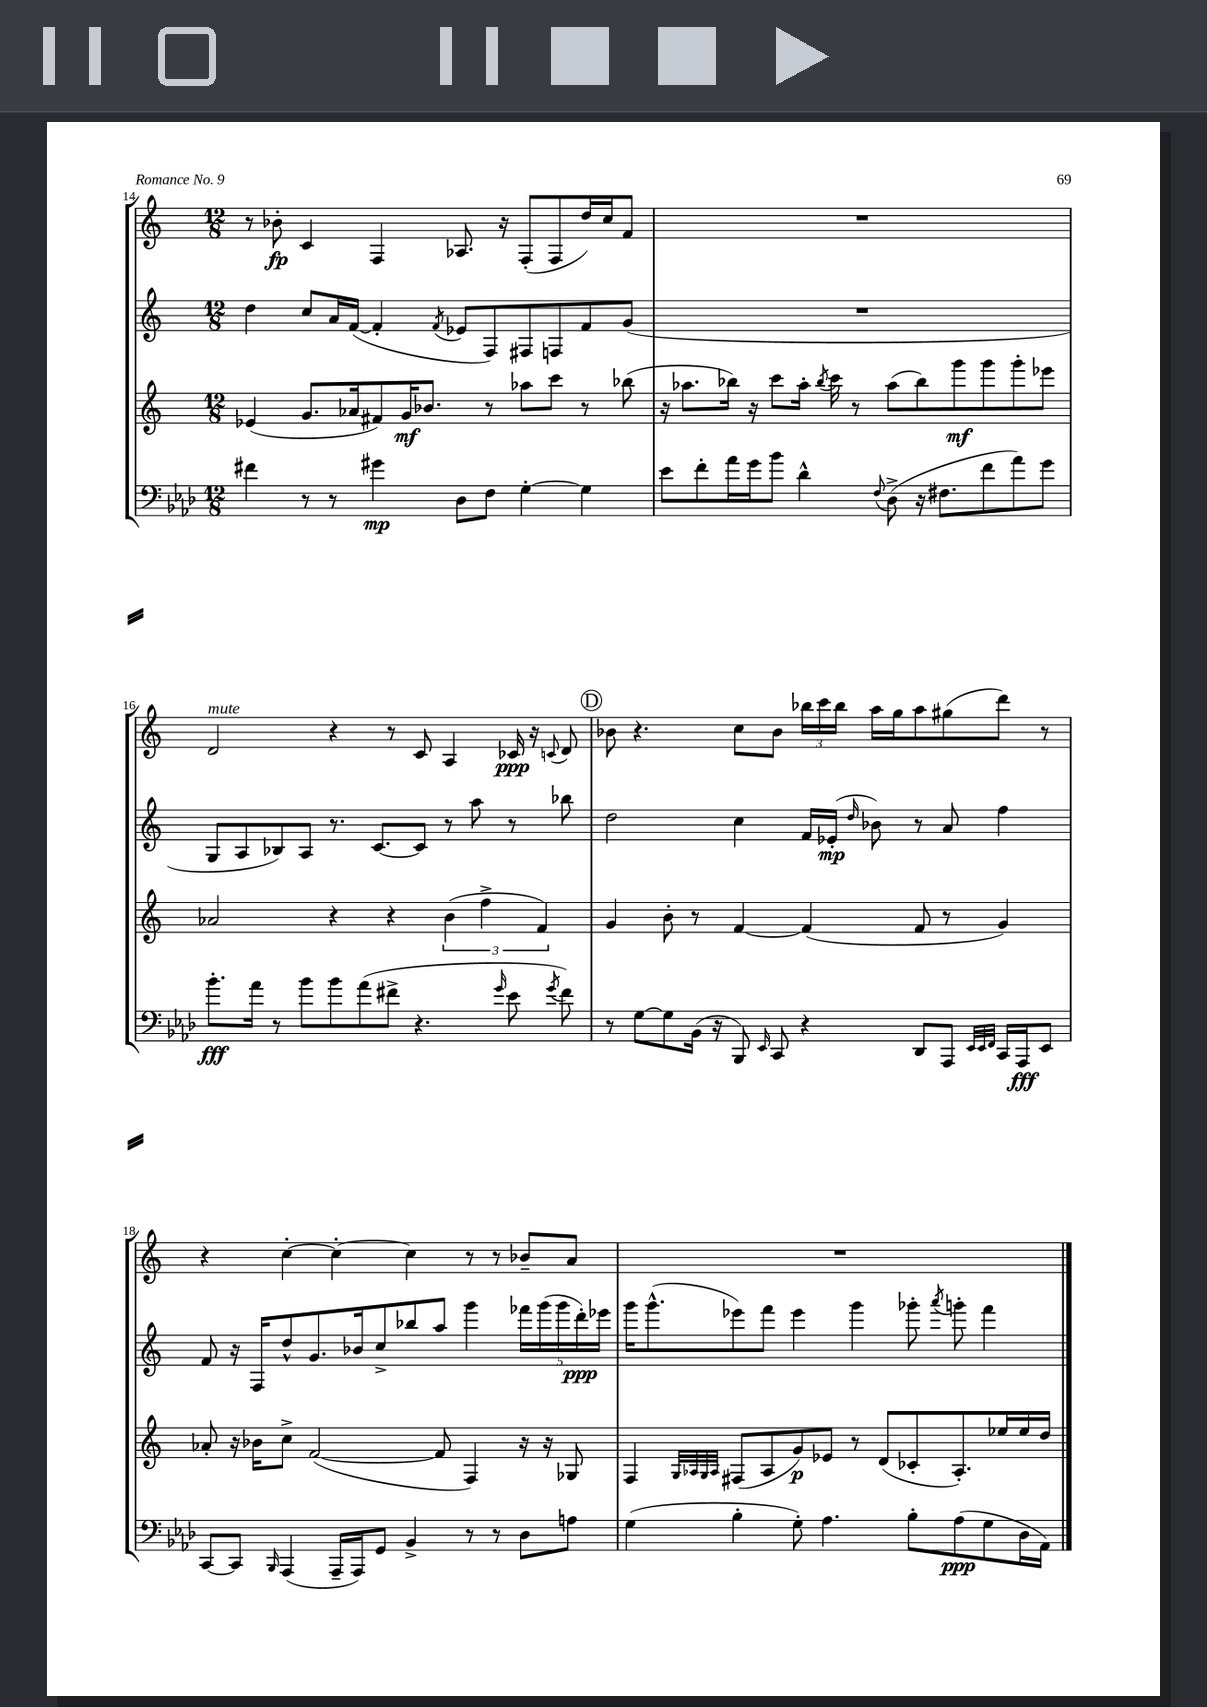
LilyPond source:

<<
\new StaffGroup <<
\new Staff = "s0" {
    \clef treble \key c \major \numericTimeSignature \time 12/8
    \autoBeamOff r8 bes'8-.\fp c'4 f4 aes8. r16 f8[-.( f8 d''16) c''16 f'8] |
    R1. |
    d'2^\markup { \italic "mute" } r4 r8 c'8 a4 ces'16\ppp r16 \appoggiatura { c'8 } d'8 |
    \mark \markup { \circle "D" } bes'8 r4. c''8[ bes'8] \tuplet 3/2 { bes''16[ c'''16 bes''16] } a''16[ g''16 a''8 gis''8( d'''8]) r8 |
    r4 c''4~-. c''4~-. c''4 r8 r8 bes'8[-- a'8] |
    R1. \bar "|." |
}
\new Staff = "s1" {
    \clef treble \key c \major \numericTimeSignature \time 12/8
    \autoBeamOff d''4 c''8[ a'16 f'16]~( f'4-. \acciaccatura { f'8 } ees'8[ f8) fis8 f8 f'8 g'8]( |
    R1. |
    g8[ a8 bes8) a8] r8. c'8.[~ c'8] r8 a''8 r8 bes''8 |
    \mark \markup { \circle "D" } d''2 c''4 f'16[ ees'16]-.\mp( \grace { d''16 } bes'8) r8 a'8 f''4 |
    f'8 r16 f16[ d''8-^ g'8. bes'16 c''8-> bes''8 a''8] g'''4 \tuplet 5/4 { fes'''16[ g'''16( g'''16 d'''16-.\ppp) ees'''16] } |
    g'''16[ g'''8.-^( ees'''8) f'''8] ees'''4 g'''4 ges'''8-. \acciaccatura { a'''8 } g'''8-. f'''4 \bar "|." |
}
\new Staff = "s2" {
    \clef treble \key c \major \numericTimeSignature \time 12/8
    \autoBeamOff ees'4( g'8.[ aes'16 fis'8) g'16\mf bes'8.] r8 aes''8[ c'''8] r8 bes''8( |
    r16 aes''8.[ bes''16]) r16 c'''8[ aes''16]-. \acciaccatura { bes''8 } c'''16 r8 aes''8[( bes''8) g'''8\mf g'''8 g'''8-. ees'''8] |
    aes'2 r4 r4 \tuplet 3/2 { b'4( f''4-> f'4) } |
    \mark \markup { \circle "D" } g'4 b'8-. r8 f'4~ f'4( f'8 r8 g'4) |
    aes'8-. r16 bes'16[ c''8]-> f'2~( f'8 f4) r16 r16 ges8 |
    f4 \grace { g32[ aes32 g32 aes32] } fis8[( aes8 g'8\p) ees'8] r8 d'8[( ces'8-. aes8.-.) ees''16 ees''16 d''16] \bar "|." |
}
\new Staff = "s3" {
    \clef bass \key aes \major \numericTimeSignature \time 12/8
    \autoBeamOff fis'4 r8 r8 gis'4\mp des8[ f8] g4~-. g4 |
    ees'8[ f'8-. aes'16 g'16 bes'8] des'4-^ \appoggiatura { f8 } des8->( r16 fis8.[ f'8 aes'8) g'8] |
    bes'8.[-.\fff aes'16] r8 bes'8[ bes'8 aes'8( fis'8]-> r4. \grace { g'16 } ees'8 \acciaccatura { g'8 } fis'8) |
    \mark \markup { \circle "D" } r8 g8[~ g8 bes,16]( r16 bes,,8) \grace { ees,16 } c,8 r4 des,8[ aes,,8] \grace { ees,32[ ees,32 f,32] } c,16[ aes,,16\fff ees,8] |
    c,8[~ c,8] \grace { bes,,16 } aes,,4( aes,,16[-- aes,,16) g,8] bes,4-> r8 r8 des8[ a8] |
    g4( bes4-. g8-.) aes4. bes8[-. aes8\ppp( g8 des16 aes,16]) \bar "|." |
}
>>
>>
\layout { \context { \Score currentBarNumber = #14 } }
